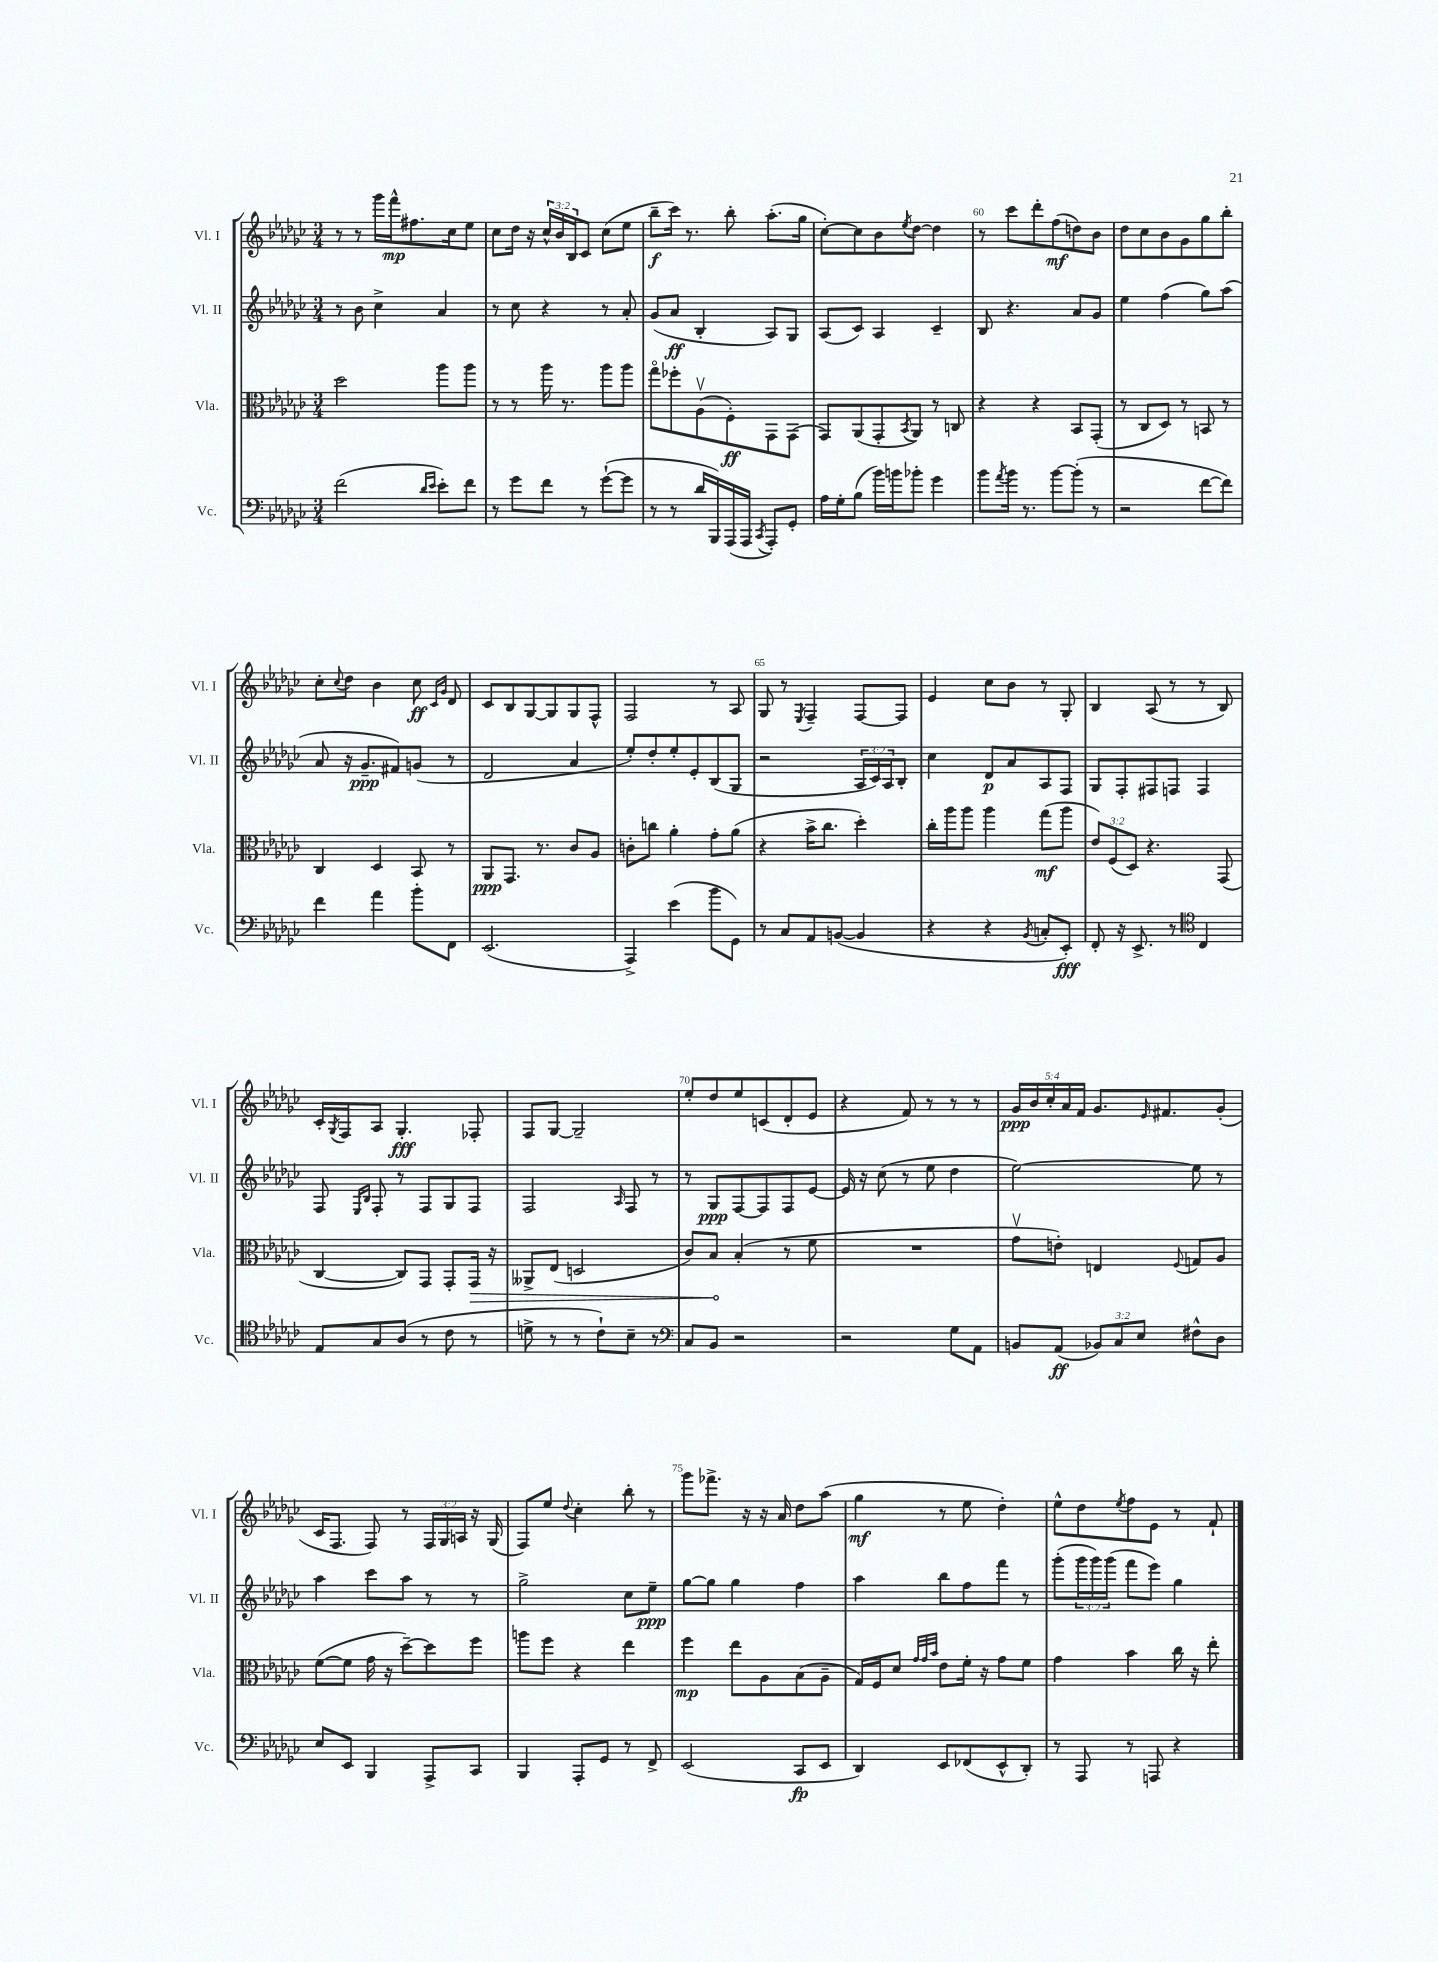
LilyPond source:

<<
\new StaffGroup <<
\new Staff = "s0" \with { instrumentName = "Vl. I" shortInstrumentName = "Vl. I" } {
    \clef treble \key ges \major \numericTimeSignature \time 3/4 \override Staff.TupletNumber.text = #tuplet-number::calc-fraction-text
    r8 r8 ges'''16 f'''16-^\mp fis''8. ces''16 ees''8 |
    ces''8 des''16 r16 \tuplet 3/2 { ces''16-^ bes'16 bes16 } ces'8 ces''8( ees''8 |
    bes''8--\f ces'''16) r8. bes''8-. aes''8.-.( ges''16 |
    ces''8~-.) ces''8 bes'8 \acciaccatura { ees''8 } des''8~ des''4 |
    r8 ces'''8 des'''8-. f''8\mf( d''8) bes'8 |
    des''8 ces''8 bes'8 ges'8 ges''8 bes''8-. |
    ces''8-. \appoggiatura { ces''8 } des''8 bes'4 ces''8\ff \grace { ces'16 ges'16 } des'8 |
    ces'8 bes8 ges8~ ges8 ges8 f8-^ |
    f2 r8 aes8 |
    ges8 r8 \acciaccatura { ees8 } f4-- f8~ f8 |
    ees'4 ces''8 bes'8 r8 ges8-. |
    bes4 aes8( r8 r8 bes8) |
    ces'16-. \acciaccatura { ges8 } f16 aes8 ges4.-.\fff fes8-. |
    f8 ges8~ ges2-- |
    ees''8-. des''8 ees''8 c'8( des'8-. ees'8 |
    r4 f'8) r8 r8 r8 |
    \tuplet 5/4 { ges'16\ppp bes'16 ces''16-. aes'16 f'16 } ges'8. \grace { ees'16 } fis'8. ges'8-.( |
    ces'16 f8. f8) r8 \tuplet 3/2 { f16 ges16 a16 } r16 ges16( |
    f8) ees''8 \appoggiatura { des''8 } ces''4-. bes''8-. r8 |
    ges'''8 fes'''8.-> r16 r16 aes'16 des''8 aes''8( |
    ges''4\mf r8 ees''8 des''4-.) |
    ees''8-^ des''8 \acciaccatura { ees''8 } f''8 ees'8 r8 f'8-! \bar "|." |
}
\new Staff = "s1" \with { instrumentName = "Vl. II" shortInstrumentName = "Vl. II" } {
    \clef treble \key ges \major \numericTimeSignature \time 3/4 \override Staff.TupletNumber.text = #tuplet-number::calc-fraction-text
    r8 bes'8 ces''4-> aes'4 |
    r8 ces''8 r4 r8 aes'8-. |
    ges'8( aes'8\ff bes4-. aes8) ges8 |
    aes8( ces'8) aes4 ces'4-- |
    bes8 r4. aes'8 ges'8 |
    ees''4 f''4( ges''8) aes''8( |
    aes'8 r16 ges'8.--\ppp fis'8) g'8( r8 |
    des'2 aes'4 |
    ees''8-.) des''8-. ees''8-. ees'8-. bes8( ges8 |
    r2 \tuplet 3/2 { aes16 ces'16) aes16 } bes8-. |
    ces''4 des'8\p aes'8 aes8 f8 |
    ges8 f8-. fis8 f8 f4 |
    f8 \grace { ees16 bes16 } f8-. r8 f8 ges8 f8 |
    f2 \grace { aes16 } f8 r8 |
    r8 ges8\ppp f8~ f8 f8 ees'8~ |
    ees'16 r16 ces''8( r8 ees''8 des''4 |
    ees''2~) ees''8 r8 |
    aes''4 ces'''8 aes''8 r8 r8 |
    ges''2-> ces''8 ees''8--\ppp |
    ges''8~ ges''8 ges''4 f''4 |
    aes''4 bes''8 f''8 f'''8 r8 |
    ges'''8-.( \tuplet 3/2 { ges'''16 ges'''16) ges'''16( } f'''8 ees'''8) ges''4 \bar "|." |
}
\new Staff = "s2" \with { instrumentName = "Vla." shortInstrumentName = "Vla." } {
    \clef alto \key ges \major \numericTimeSignature \time 3/4 \override Staff.TupletNumber.text = #tuplet-number::calc-fraction-text
    des''2 aes''8 aes''8 |
    r8 r8 aes''16 r8. aes''8 aes''8 |
    ges''8\flageolet fes''8-. aes8\upbow( f8-.\ff) ges,8 ges,8( |
    ges,8) aes,8( ges,8-. \acciaccatura { bes,8 } aes,8) r8 c8 |
    r4 r4 bes,8 ges,8-.( |
    r8 ces8 des8) r8 b,8 r8 |
    ces4 des4 bes,8 r8 |
    aes,8\ppp ges,8. r8. ces'8 aes8 |
    c'8-. c''8 aes'4-. ges'8-. aes'8( |
    r4 bes'16-> ces''8. des''4-.) |
    ces''16-. aes''16 aes''8 aes''4 ges''8\mf( aes''8 |
    \tuplet 3/2 { ees'8) f8( des8) } r4. ges,8( |
    ces4~ ces8) ges,8 ges,8-. \once \override Hairpin.circled-tip = ##t ges,16\> r16 |
    aeses,8-> ees8( d2 |
    ces'8) bes8\! bes4-.( r8 f'8 |
    R2. |
    ges'8\upbow e'8-.) e4 \appoggiatura { f8 } g8 aes8 |
    f'8~( f'8 ges'16 r16 des''8~--) des''8 f''8 |
    a''8 f''8 r4 ees''4 |
    f''4\mp ees''8 aes8 bes8( aes8-- |
    ges16) f16 des'8 \grace { ges'32 ges'32 bes'32 } ees'8 f'16-. r16 ges'8 f'8 |
    ges'4 bes'4 ces''16 r16 ees''8-. \bar "|." |
}
\new Staff = "s3" \with { instrumentName = "Vc." shortInstrumentName = "Vc." } {
    \clef bass \key ges \major \numericTimeSignature \time 3/4 \override Staff.TupletNumber.text = #tuplet-number::calc-fraction-text
    f'2( \grace { des'16 ees'16 } ees'8-.) f'8 |
    r8 ges'8 f'8 r8 ges'8~-!( ges'8 |
    r8 r8 des'16 bes,,16) aes,,16( aes,,16 \acciaccatura { ces,8 } aes,,8-.) ges,8-. |
    aes16 ges16-. bes8( bes'16) b'16 bes'8-. ges'4 |
    bes'8 \acciaccatura { aes'8 } bes'16 r8. bes'8~ bes'8-.( r8 |
    r2 f'8~ f'8) |
    f'4 aes'4 bes'8-. f,8 |
    ees,2.( |
    aes,,4->) ees'4( bes'8 ges,8) |
    r8 ces8 aes,8 b,8~( b,4 |
    r4 r4 \acciaccatura { bes,8 } c8-. ees,8-.\fff) |
    f,8-. r16 ees,8.-> r8 \clef tenor ces4 |
    ees8 ges8 aes8( r8 ces'8 r8 |
    d'8-> r8 r8 ces'8-!) bes8-- r8 |
    \clef bass ces8 bes,8 r2 |
    r2 ges8 aes,8 |
    b,8 aes,8\ff( \tuplet 3/2 { bes,8) ces8 ees8 } fis8-^ des8 |
    ees8 ees,8 bes,,4 aes,,8-> ces,8 |
    bes,,4 aes,,8-. ges,8 r8 f,8-> |
    ees,2( ces,8\fp ees,8 |
    des,4) ees,8 fes,8( ees,8-^ des,8-.) |
    r8 aes,,8 r8 a,,8 r4 \bar "|." |
}
>>
>>
\layout { \context { \Score currentBarNumber = #56 \override BarNumber.break-visibility = ##(#f #t #t) barNumberVisibility = #(every-nth-bar-number-visible 5) } }
